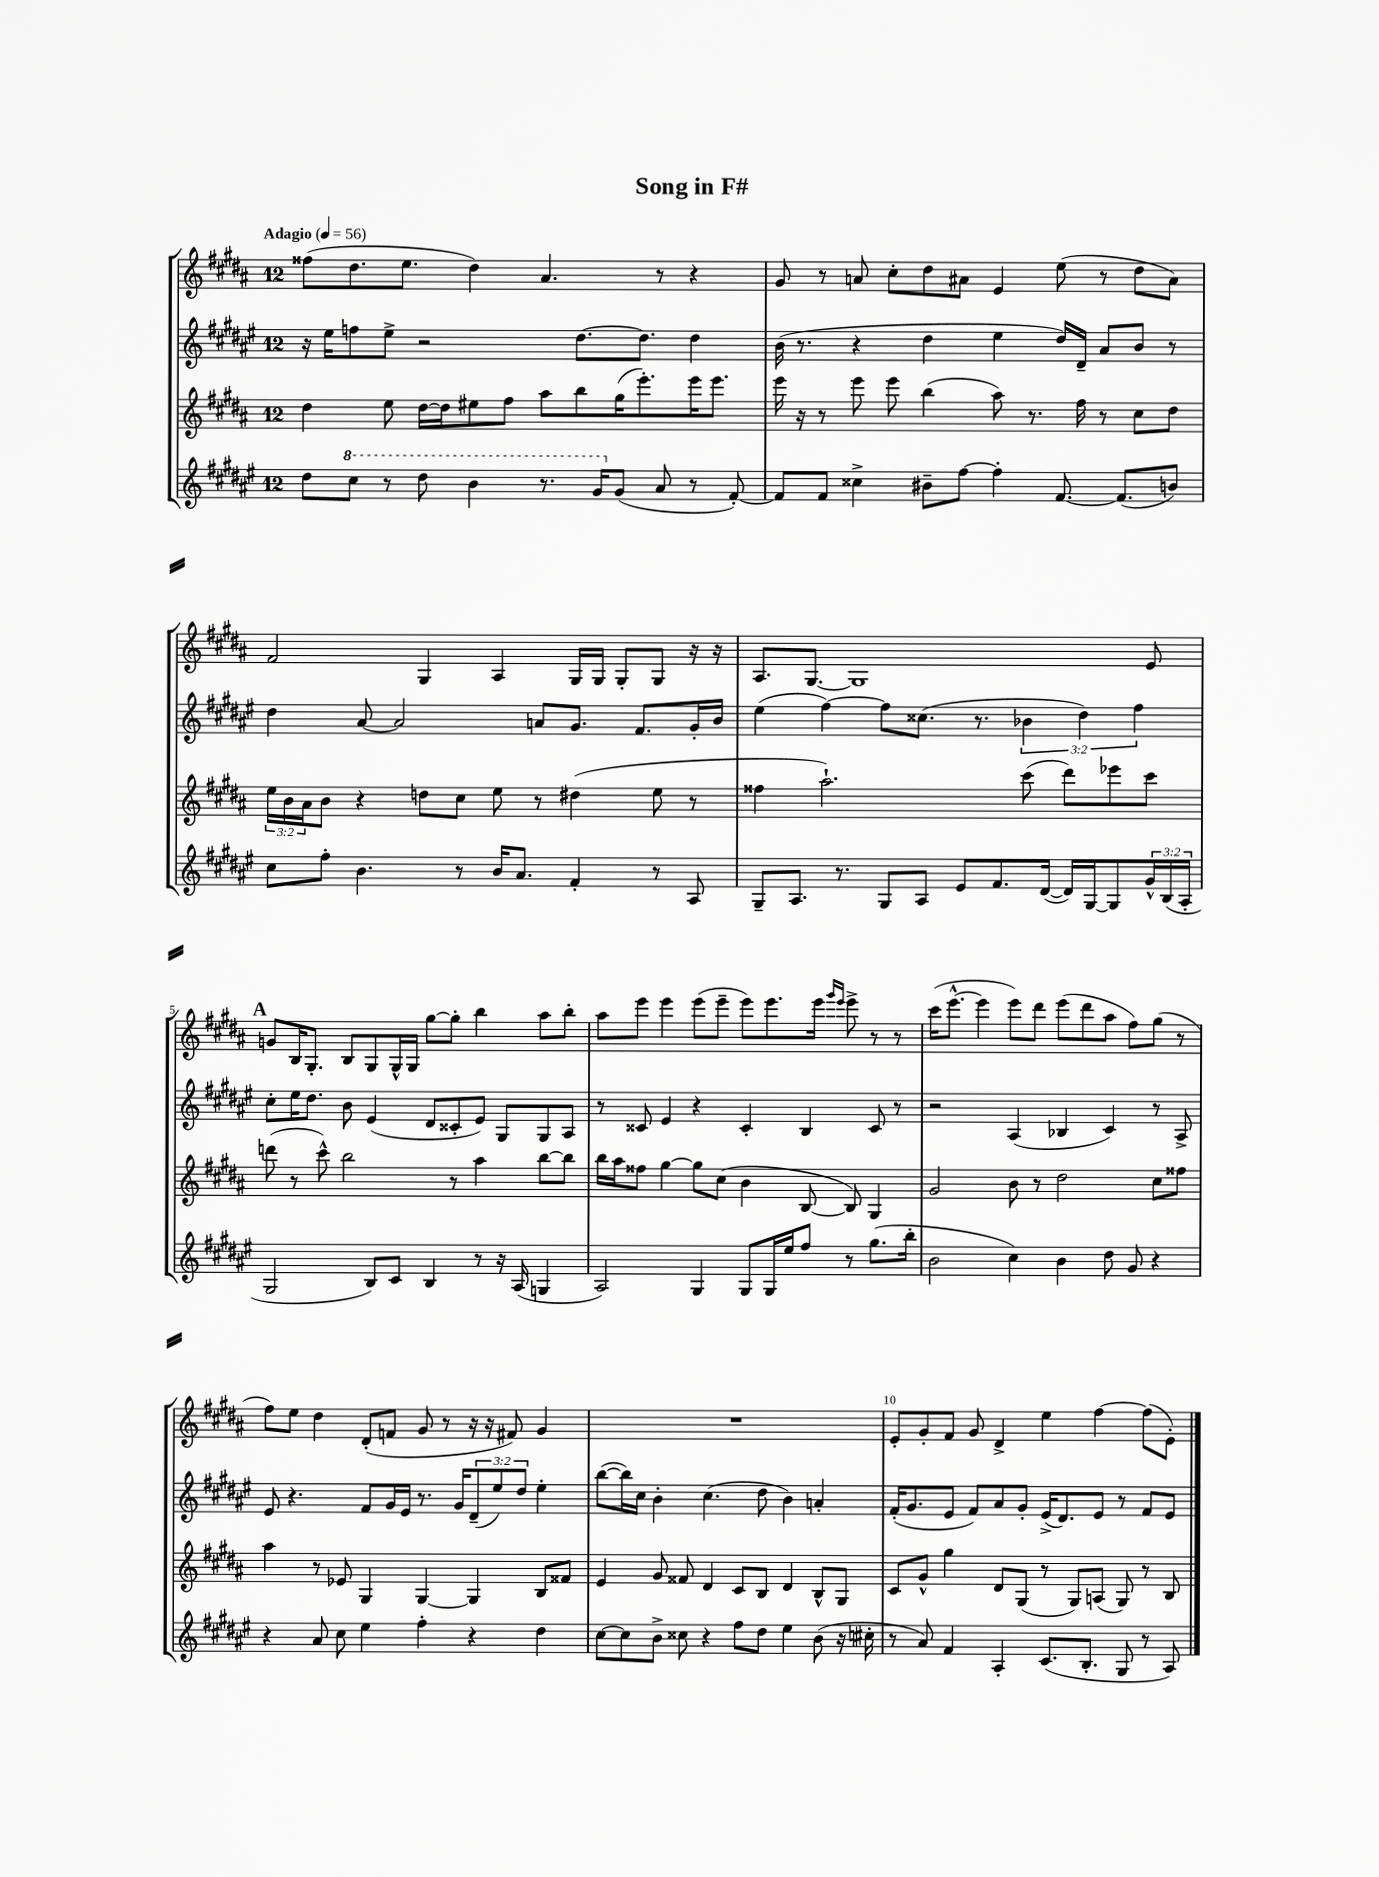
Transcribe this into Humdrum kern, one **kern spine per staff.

**kern	**kern	**kern	**kern
*staff4	*staff3	*staff2	*staff1
*clefG2	*clefG2	*clefG2	*clefG2
*k[f#c#g#d#a#e#]	*k[f#c#g#d#a#]	*k[f#c#g#d#a#e#]	*k[f#c#g#d#a#]
*M12/8	*M12/8	*M12/8	*M12/8
*MM56	*MM56	*MM56	*MM56
8dd#	4dd#	16r	(8ff##
.	.	16ee#	.
8ccc#	.	8ff	8.dd#
8r	8ee	8ee#^	.
.	.	.	8.ee
8ddd#	[16dd#	2r	.
.	16dd#]	.	.
4bb	8ee#	.	4dd#)
.	8ff#	.	.
8.r	8aa#	.	4.a#
.	8bb	[8.dd#	.
16gg#	.	.	.
(8g#	(16gg#	.	.
.	8.eee')	8.dd#]	.
8a#	.	.	8r
8r	16eee	4dd#	4r
.	8.eee	.	.
[8f#')	.	.	.
=	=	=	=
8f#]	16eee	(16b	8g#
.	16r	8.r	.
8f#	8r	.	8r
4cc##^	8eee	4r	8a
.	8eee	.	8cc#'
8b#~	(4bb	4dd#	8dd#
[8ff#	.	.	8a#
4ff#']	8aa#)	4ee#	4e
.	8.r	.	.
[8.f#	.	16dd#)	(8ee
.	16ff#	16d#~	.
.	8r	8a#	8r
(8.f#]	.	.	.
.	8cc#	8b	8dd#
8b)	8dd#	8r	8a#)
=	=	=	=
8cc#	24ee	4dd#	2f#
.	24b	.	.
.	24a#	.	.
8ff#'	8b	.	.
4.b	4r	[8a#	.
.	.	2a#]	.
.	8dd	.	4G#
8r	8cc#	.	.
16b	8ee	.	4A#
8.a#	.	.	.
.	8r	8a	.
4f#'	(4dd#	8.g#	16G#
.	.	.	16G#
.	.	.	8G#'
.	.	8.f#	.
8r	8ee	.	8G#
8A#	8r	16g#'	16r
.	.	16b	16r
=	=	=	=
8G#~	4ff##	(4ee#	8.A#
8.A#	.	.	.
.	.	.	[8.G#
.	2.aa#`)	[4ff#)	.
8.r	.	.	.
.	.	.	1G#]
8G#	.	8ff#]	.
8A#	.	(8.cc##	.
8e#	.	.	.
.	.	8.r	.
8.f#	.	.	.
.	(8ccc#	6b-	.
([16d#	.	.	.
16d#])	8ddd#)	.	.
.	.	6dd#)	.
[16G#	.	.	.
8G#]	8eee-	.	.
.	.	6ff#	.
24g#^^	8ccc#	.	8e
(24B	.	.	.
24A#'	.	.	.
=	=	=	=
2G#	(8ddd	8cc#'	8g
.	8r	16ee#	16B
.	.	8.dd#	8.G#'
.	8ccc#^^)	.	.
.	2bb	8b	8B
8B)	.	(4e#	8G#
8c#	.	.	16G#^^
.	.	.	16G#
4B	.	8d#	[8gg#
.	8r	8c##'	8gg#']
8r	4aa#	8e#)	4bb
16r	.	8G#	.
(16A#	.	.	.
4G	[8bb	8G#	8aa#
.	8bb]	8A#	8bb'
=	=	=	=
2A#)	16bb	8r	8aa#
.	16aa#	.	.
.	8ff##	8c##	8eee
.	[4gg#	4e#	4eee
4G#	8gg#]	4r	(8eee
.	(8cc#	.	8eee~
8G#	4b	4c##'	8eee)
16G#	.	.	8.eee
16ee#	.	.	.
8ff#	[8B	4B	.
.	.	.	16eee
.	.	.	16qqggg#
.	.	.	16qqeee
8r	8B])	.	8eee^
(8.gg#	4G#	8c##	8r
.	.	8r	8r
16bb'	.	.	.
=	=	=	=
2b	2g#	2r	(16ccc#
.	.	.	[8.eee^^
.	.	.	4eee]
4cc#)	8b	(4A#	8eee)
.	8r	.	8ddd#
4b	2dd#	4B-	(8eee
.	.	.	8ddd#
8dd#	.	4c#)	8aa#
8g#	.	.	8ff#)
4r	8cc#	8r	(8gg#
.	8ff##	8A#^	8r
=	=	=	=
4r	4aa#	8e#	8ff#)
.	.	4.r	8ee
8a#	8r	.	4dd#
8cc#	8e-	.	.
4ee#	4G#	8f#	(8d#'
.	.	16g#	8f
.	.	16e#	.
4ff#'	[4G#	8.r	8g#
.	.	.	8r
.	.	16g#	.
4r	4G#]	(12d#~	16r
.	.	.	16r
.	.	12ee#)	.
.	.	.	8f#)
.	.	12dd#	.
4dd#	8B	4ee#'	4g#
.	8f##	.	.
=	=	=	=
[8cc#	4e	([8bb	1.r
8cc#]	.	16bb])	.
.	.	16cc#	.
8b^	8g#	4b'	.
8cc##	8f##	.	.
4r	4d#	(4.cc#	.
8ff#	8c#	.	.
8dd#	8B	8dd#	.
4ee#	4d#	4b)	.
(8b	8B^^	4a'	.
16r	8G#	.	.
16cc#'	.	.	.
=	=	=	=
8r	8c#	(16f#'	8e'
.	.	8.g#	.
8a#)	8g#^^	.	8g#'
4f#	4gg#	8e#	8f#
.	.	8f#)	8g#
4A#'	8d#	8a#	4d#^
.	(8G#	8g#'	.
(8.c#	8r	(16e#^	4ee
.	.	8.d#)	.
.	8G#)	.	.
8.B'	.	.	.
.	(8A	8e#	[4ff#
8G#	8G#)	8r	.
8r	8r	8f#	(8ff#]
8A#)	8B	8e#	8e')
==	==	==	==
*-	*-	*-	*-
